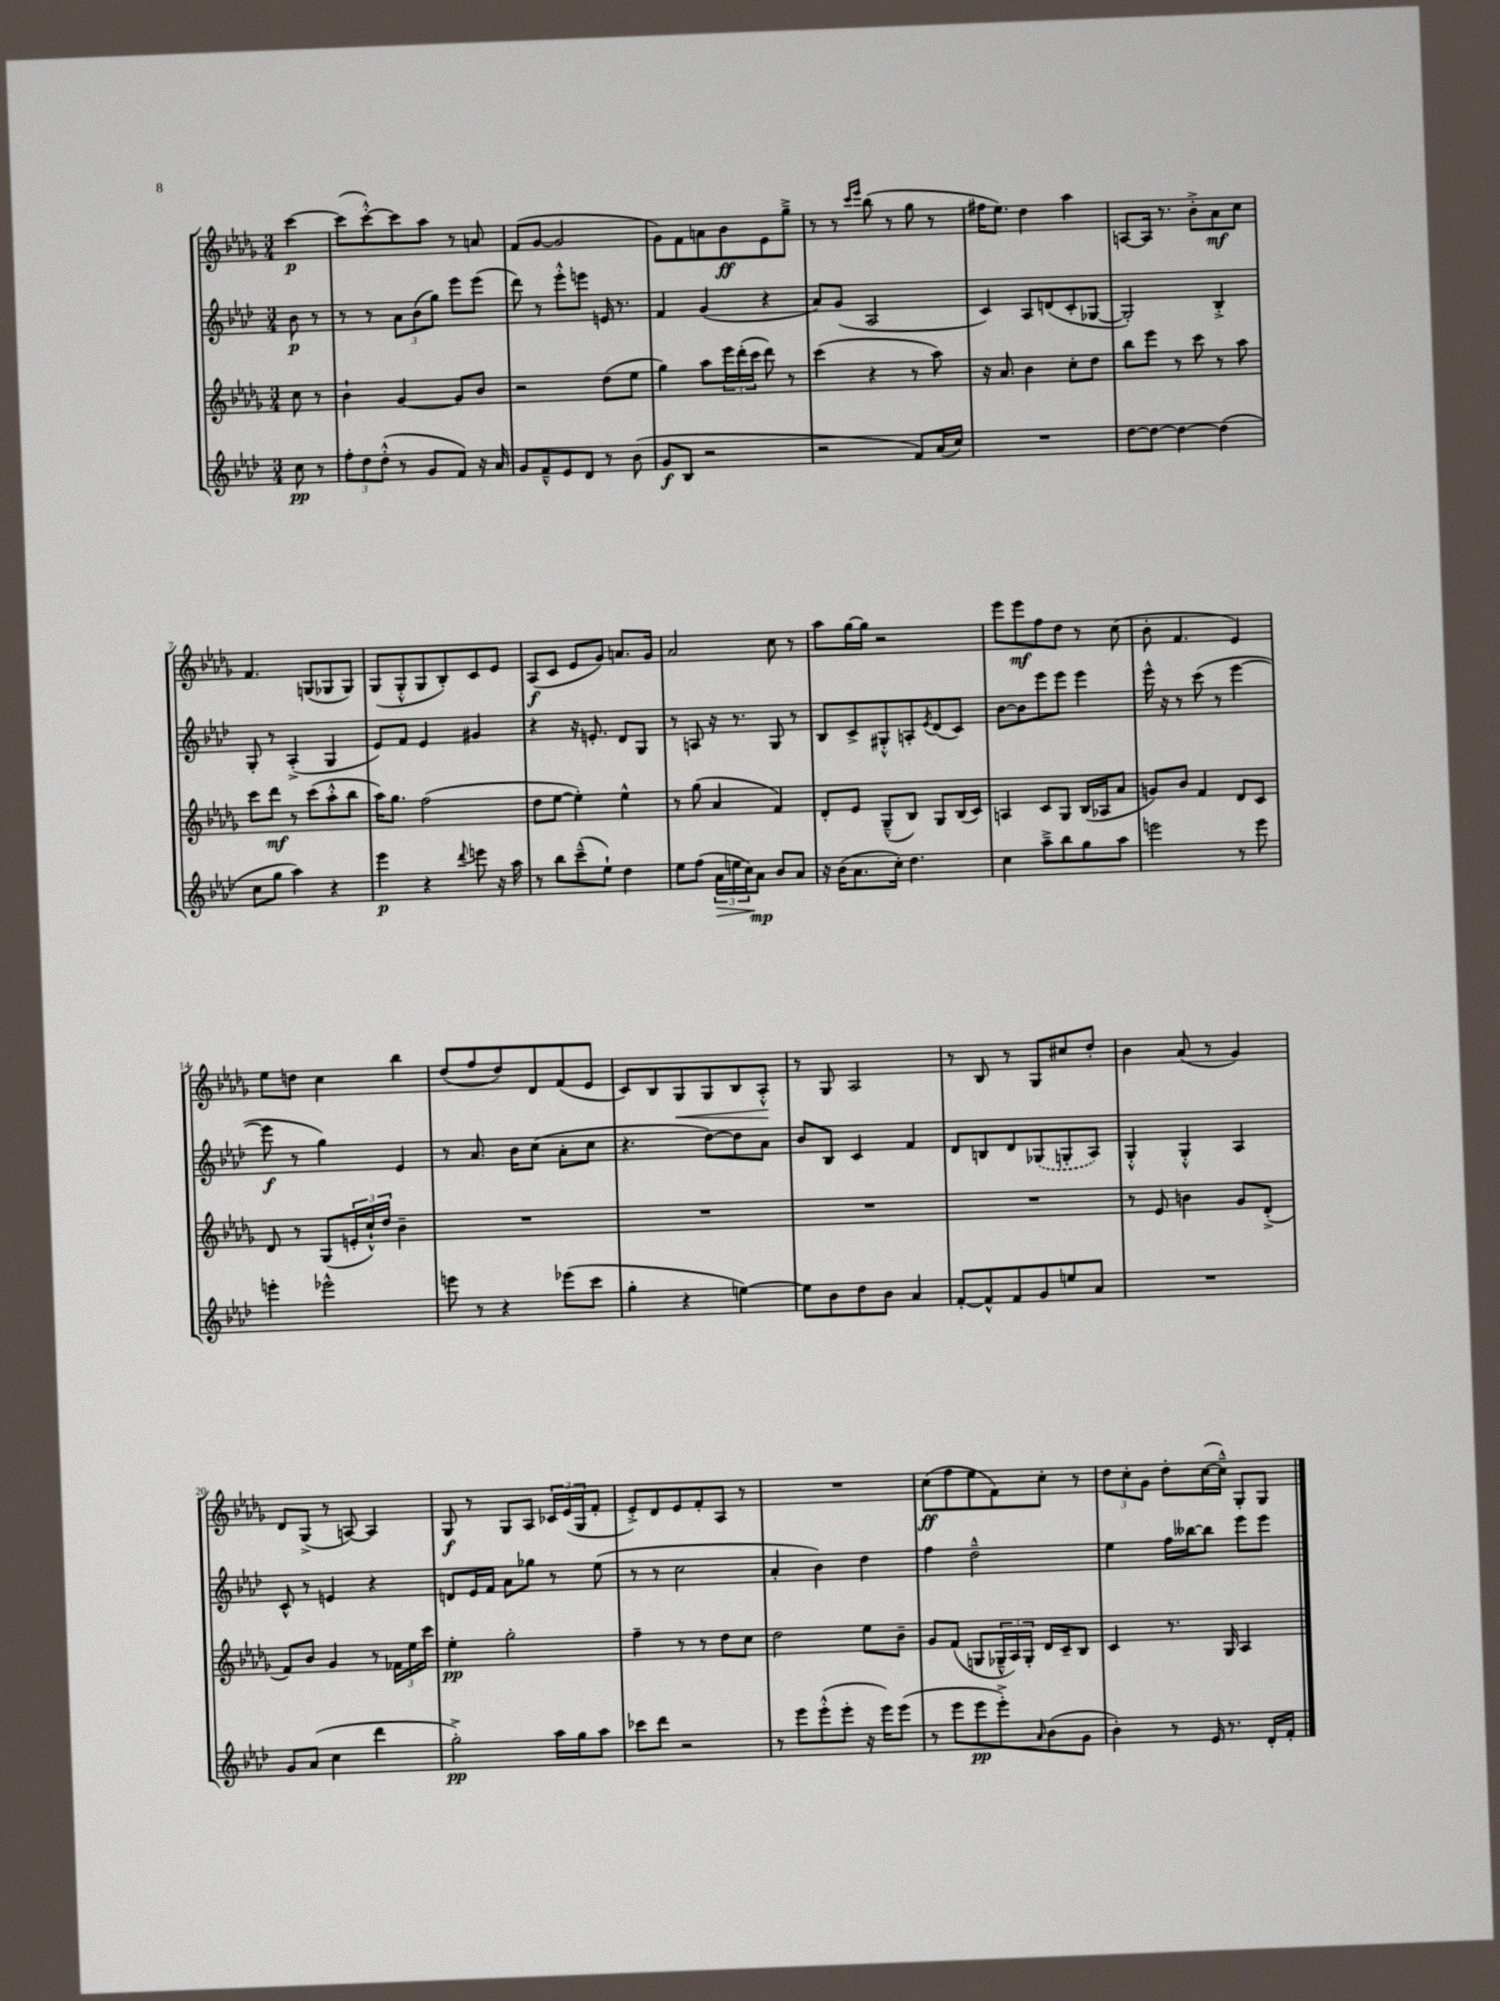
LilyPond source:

<<
\new StaffGroup <<
\new Staff = "s0" {
    \clef treble \key des \major \numericTimeSignature \time 3/4 \partial 4
    c'''4~\p |
    c'''8( c'''8~-.-^) c'''8 aes''8 r8 a'8 |
    f'8( ges'8~ ges'2 |
    ges'8) f'8 a'8 bes'8\ff ees'8 ges''8---> |
    r8 r8 \grace { c'''16 ees'''16 } bes''8( r8 ges''8 r8 |
    fis''16 ees''8.) des''4 aes''4 |
    a8~ a16 r8. bes'8-.-> aes'8\mf c''8 |
    f'4. g8( ges8 ges8) |
    ges8( ges8-.-^ ges8 bes8-.) c'8 ees'8 |
    aes8\f( c'8 ees'8 ges'8) a'8. ges'16 |
    aes'2 c''8 r8 |
    aes''8 ges''16~ ges''16 r2 |
    ees'''8 ees'''8\mf f''8 des''8 r8 c''8( |
    bes'8-. f'4. ees'4) |
    ees''8 d''8 c''4 bes''4 |
    des''8( f''8 des''8) des'8 f'8( ees'8 |
    c'8) bes8 ges8\< ges8 bes8 aes8-.-^\! |
    r8 ges8 aes2 |
    r8 bes8 r8 ges8 cis''8 des''8-. |
    bes'4 aes'8( r8 ges'4) |
    des'8 ges8->( r8 a8~) a4 |
    ges8\f r8 ges8 aes8 \tuplet 3/2 { ces'16 ees'16( ges16 } f'8-. |
    ees'8-.->) des'8 ees'8 f'8-. aes8 r8 |
    R2. |
    c''8\ff( f''8 ees''8 f'8) c''8-. r8 |
    \tuplet 3/2 { des''8 c''8-. ges'8 } des''8-. c''16~( c''16---^) ges8-. ges8 \bar "|." |
}
\new Staff = "s1" {
    \clef treble \key aes \major \numericTimeSignature \time 3/4 \partial 4
    bes'8\p r8 |
    r8 r8 \tuplet 3/2 { aes'8 bes'8( g''8) } ees'''8 ees'''8( |
    des'''8) r8 ees'''8-.-^ e'''8 e'16 r8. |
    f'4 g'4( r4 |
    aes'8) g'8( aes2 |
    c'4) aes8 d'8( c'8-. ges8~ |
    ges2-.) bes4-.-> |
    g8-. r8 aes4-.->( g4 |
    ees'8) f'8 ees'4 gis'4 |
    r4 r16 e'8.-. des'8 g8 |
    r8 a8 r16 r8. g8 r8 |
    bes8 c'8-> gis8-.-^ a8-. \acciaccatura { ees'8 } des'8( c'8) |
    bes'8~ bes'8 ees'''8 ees'''8 ees'''4 |
    ees'''16-^ r16 r8 c'''8( r8 ees'''4~ |
    ees'''8\f r8 g''4) ees'4 |
    r8 aes'8. bes'16 c''8( aes'8-. c''8 |
    r4. des''8~) des''8 aes'8 |
    bes'8 bes8 c'4 f'4 |
    des'8 b8 des'8 \once \slurDashed ges8( g8-. aes8) |
    g4-.-^ g4-.-^ aes4 |
    c'8-^ r8 e'4 r4 |
    d'8 ees'16 f'16 aes'8 ges''8 r8 ees''8( |
    r8 r8 c''2 |
    aes'4-. bes'4) des''4 |
    f''4 des''2---^ |
    ees''4 f''16 beses''16~ beses''8 ees'''8 ees'''8 \bar "|." |
}
\new Staff = "s2" {
    \clef treble \key des \major \numericTimeSignature \time 3/4 \partial 4
    c''8 r8 |
    bes'4-! ges'4~ ges'8 bes'8 |
    r2 des''8( ees''8 |
    ges''4) aes''8 \tuplet 3/2 { ees'''16 des'''16-.( c'''16 } des'''8) r8 |
    c'''4( r4 r8 aes''8) |
    r16 aes'8. bes'4 c''8-. des''8 |
    bes''8 ees'''8 r8 c'''8 r8 aes''8 |
    c'''8 des'''8\mf r8 c'''8( aes''8-.-^ bes''8 |
    aes''16) ges''8. f''2( |
    des''8 ees''8~ ees''4-.) ees''4-^ |
    r8 ges''8( aes'4 f'4) |
    des'8-. ees'8 ges8---^( bes8) ges8 bes16( c'16) |
    a4 c'8 ges8 bes16( aes16 aes'8 |
    g'8) bes'8 f'4 des'8 c'8 |
    des'8 r8 ges8( \tuplet 3/2 { e'16-. c''16-!-^) des''16 } bes'4-- |
    R2. |
    R2. |
    R2. |
    R2. |
    r8 ees'8 b'4 ges'8 des'8-.->( |
    f'8) bes'8 ges'4 r8 \tuplet 3/2 { fes'16 ees''16 c'''16 } |
    ees''4-.\pp ges''2-. |
    f''4-- r8 r8 des''8 c''8 |
    des''2 ees''8 bes'8-- |
    ges'8 f'8( g8 \tuplet 3/2 { ges16---^ aes16) ges16-. } des'16 c'16-- bes8 |
    c'4 r8. ges16 aes4 \bar "|." |
}
\new Staff = "s3" {
    \clef treble \key aes \major \numericTimeSignature \time 3/4 \partial 4
    c''8\pp r8 |
    \tuplet 3/2 { f''8-. des''8 des''8-.-^( } r8 g'8 f'8) r16 aes'16 |
    g'8 f'8---^ ees'8 des'8 r8 bes'8( |
    g'8\f bes8 r2 |
    r2 f'8) aes'16( c''16) |
    R2. |
    des''8~ des''8~ des''4~ des''4( |
    c''8 g''8 aes''4) r4 |
    ees'''4\p r4 \appoggiatura { des'''8 } e'''8 r16 aes''16 |
    r8 bes''8 c'''8---^( ees''8-!) des''4 |
    ees''8 f''8( \tuplet 3/2 { aes'16\> e''16 c''16\!) } aes'8\mp bes'8 aes'8 |
    r16 bes'16( aes'8. c''16-.) des''4. |
    c''4 aes''8---> bes''8 g''8 aes''8 |
    e'''2 r8 e'''8 |
    e'''4-. ees'''2-^ |
    e'''8 r8 r4 ees'''8( c'''8 |
    g''4-. r4 e''4~) |
    e''8 bes'8 des''8 bes'8 aes'4 |
    f'8~-. f'8-^ f'8 g'8 e''8 aes'8 |
    R2. |
    g'8 aes'8( c''4 des'''4 |
    g''2-.->\pp) aes''16 g''16 aes''8 |
    ces'''8 des'''8 r2 |
    r8 ees'''8 ees'''8-.-^( ees'''8-. r16 ees'''16) ees'''8( |
    r8 ees'''8 ees'''8\pp ees'''8-.->) \grace { aes'16 } bes'8( g'8 |
    bes'4-.) r8 ees'16 r8. des'16-. f'16-. \bar "|." |
}
>>
>>
